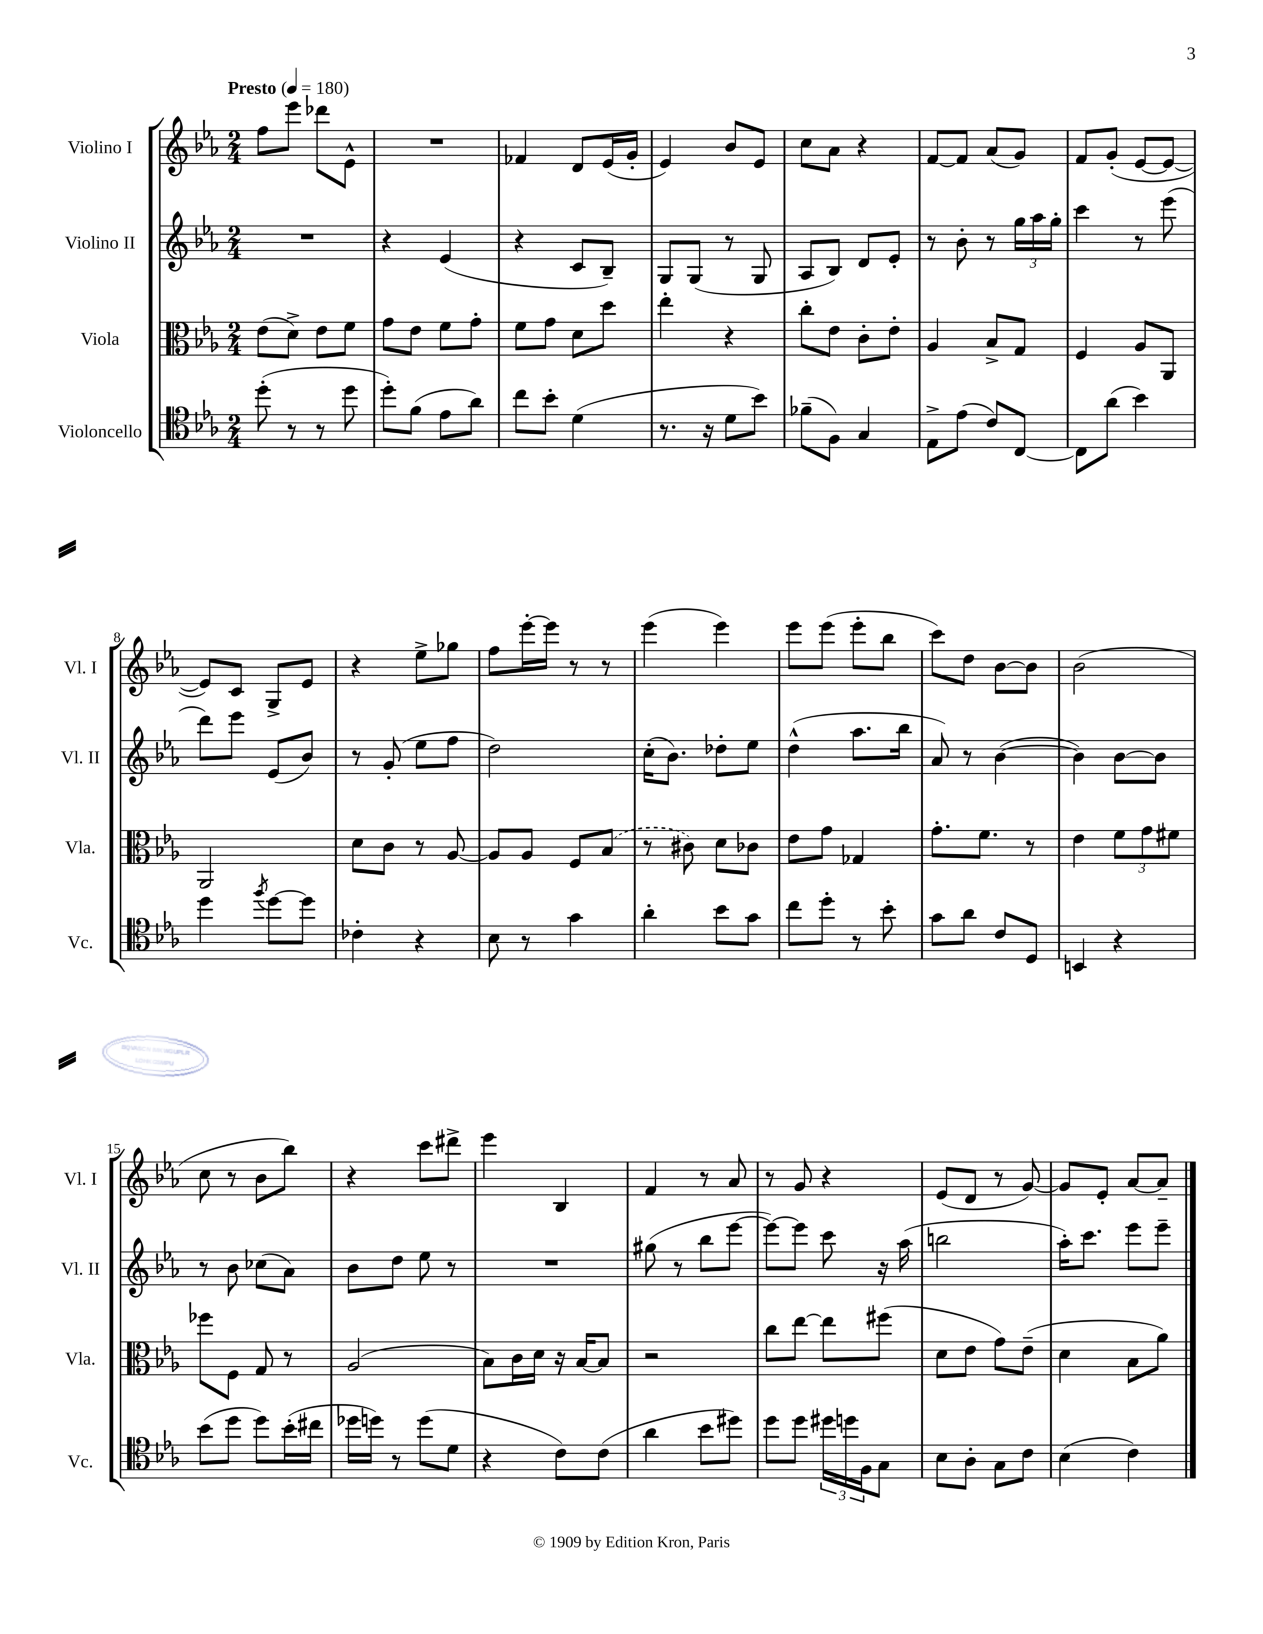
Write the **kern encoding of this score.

**kern	**kern	**kern	**kern
*staff4	*staff3	*staff2	*staff1
*clefC4	*clefC3	*clefG2	*clefG2
*k[b-e-a-]	*k[b-e-a-]	*k[b-e-a-]	*k[b-e-a-]
*M2/4	*M2/4	*M2/4	*M2/4
*MM180	*MM180	*MM180	*MM180
(8dd'\	(8e-\L	2r	8ff\L
8r	8d^\J)	.	8eee-\J
8r	8e-\L	.	8ddd-\L
8dd\	8f\J	.	8e-^^\J
=	=	=	=
8dd'\L)	8g\L	4r	2r
(8f\J	8e-\J	.	.
8e-\L	8f\L	(4e-/	.
8a-\J)	8g'\J	.	.
=	=	=	=
8cc\L	8f\L	4r	4f-/
8b-'\J	8g\J	.	.
(4d\	8d\L	8c/L	8d/L
.	8dd\J	8B-~/J)	(16e-/L
.	.	.	16g'/JJ
=	=	=	=
8.r	4ee-'\	8G/L	4e-/)
.	.	(8G/J	.
16r	.	.	.
8d\L	4r	8r	8b-/L
8b-\J)	.	8G/	8e-/J
=	=	=	=
(8f-~\L	8cc'\L	8A-/L	8cc\L
8F\J)	8e-\J	8B-/J)	8a-\J
4G/	8c'\L	8d/L	4r
.	8e-'\J	8e-'/J	.
=	=	=	=
8E-^\L	4A-/	8r	[8f/L
(8e-\J	.	8b-'\	8f/]J
8c/L)	8B-^/L	8r	(8a-/L
[8C/J	8G/J	24gg\LL	8g/J)
.	.	24aa-\	.
.	.	24gg'\JJ	.
=	=	=	=
8C\]L	4F/	4ccc\	8f/L
(8a-\J	.	.	(8g'/J
4b-\)	8A-/L	8r	[8e-/L
.	8AA-/J	(8eee-\	8e-/_J
=	=	=	=
4dd\	2AA-/	8ddd\L)	8e-/]L)
.	.	8eee-\J	8c/J
8qff/	.	.	.
[8dd\L	.	(8e-/L	8G^/L
8dd\]J	.	8b-/J)	8e-/J
=	=	=	=
4c-'\	8d\L	8r	4r
.	8c\J	(8g'/	.
4r	8r	8ee-\L	8ee-^\L
.	[8A-/	8ff\J	8gg-\J
=	=	=	=
8B-\	8A-/]L	2dd\)	8ff\L
8r	8A-/J	.	[16eee-'\L
.	.	.	16eee-\]JJ
4g\	8F/L	.	8r
.	(8B-/J	.	8r
=	=	=	=
4a-'\	8r	(16cc'\LK	(4eee-\
.	.	8.b-\J)	.
.	8c#\)	.	.
8b-\L	8d\L	8dd-'\L	4eee-\)
8g\J	8c-\J	8ee-\J	.
=	=	=	=
8cc\L	8e-\L	(4dd^^\	8eee-\L
8dd'\J	8g\J	.	(8eee-\J
8r	4G-/	8.aa-\L	8eee-'\L
8b-'\	.	.	8bb-\J
.	.	16bb-\Jk	.
=	=	=	=
8g\L	8.g'\L	8a-/)	8ccc\L)
8a-\J	.	8r	8dd\J
.	8.f\J	.	.
8c/L	.	([4b-\	[8b-\L
8D/J	8r	.	8b-\]J
=	=	=	=
4BB/	4e-\	4b-\])	(2b-\
4r	12f\L	[8b-\L	.
.	12g\	.	.
.	.	8b-\]J	.
.	12f#\J	.	.
=	=	=	=
(8b-\L	8ff-\L	8r	8cc\
8dd\J	8F\J	8b-\	8r
8dd\L)	8G/	(8cc-\L	8b-\L
(16b-'\L	8r	8a-\J)	8bb-\J)
16cc#\JJ	.	.	.
=	=	=	=
16dd-\LL	(2A-/	8b-\L	4r
16dd\JJ)	.	.	.
8r	.	8dd\J	.
(8dd\L	.	8ee-\	8ccc\L
8d\J	.	8r	8ddd#^\J
=	=	=	=
4r	8B-\L)	2r	4eee-\
.	16c\L	.	.
.	16d\JJ	.	.
8c\L)	16r	.	4B-/
.	[16B-/LK	.	.
(8c\J	8B-/]J	.	.
=	=	=	=
4a-\	2r	(8gg#\	4f/
.	.	8r	.
8b-\L	.	8bb-\L	8r
8dd#\J)	.	[8eee-\J	8a-/
=	=	=	=
8dd\L	8cc\L	8eee-\_L)	8r
8dd\J	[8ee-\J	8eee-\]J	8g/
24dd#\LL	8ee-\]L	8ccc\	4r
24dd\	.	.	.
24F\J	.	.	.
8G\J	(8ff#\J	16r	.
.	.	(16aa-\	.
=	=	=	=
8B-\L	8d\L	2bb\	(8e-/L
8A-'\J	8e-\J	.	8d/J
8G\L	8g\L)	.	8r
8c\J	(8e-~\J	.	[8g/)
=	=	=	=
(4B-\	4d\	16aa-'\LK)	8g/]L
.	.	8.ccc\J	.
.	.	.	8e-'/J
4c\)	8B-\L	8eee-\L	[8a-/L
.	8a-\J)	8eee-~\J	8a-~/]J
==	==	==	==
*-	*-	*-	*-
